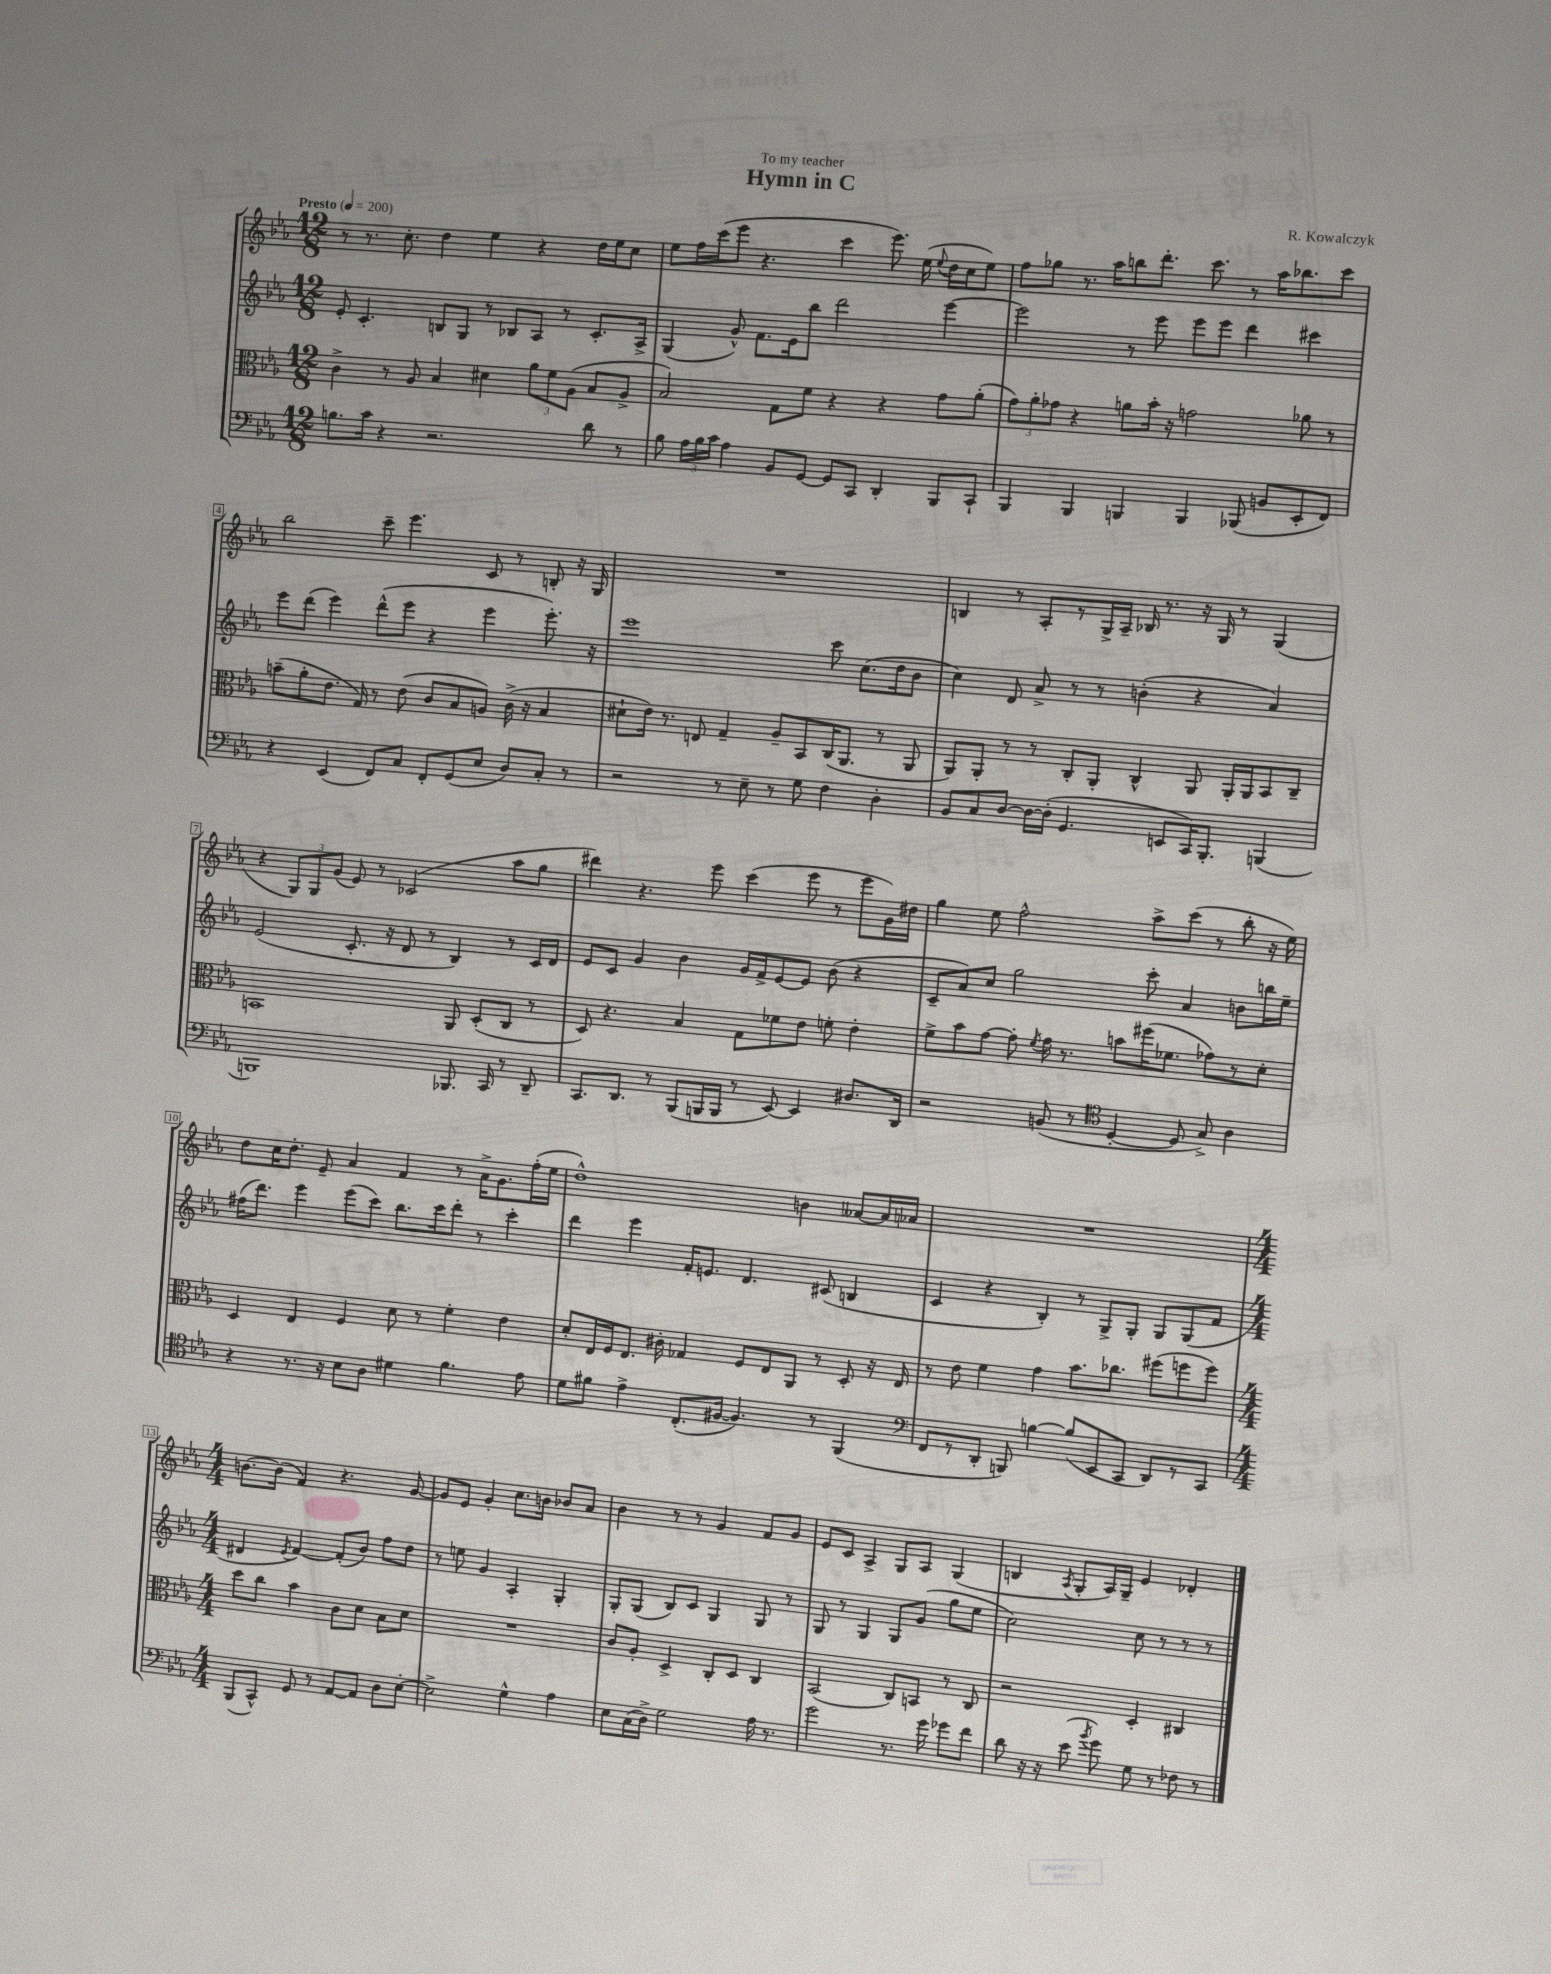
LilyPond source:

\header { title = "Hymn in C" composer = "R. Kowalczyk" dedication = "To my teacher" }
<<
\new StaffGroup <<
\new Staff = "s0" {
    \clef treble \key ees \major \numericTimeSignature \time 12/8 \tempo "Presto" 4 = 200
    \autoBeamOff r8 r8. c''8.-. d''4 ees''4 r4 d''16[ ees''16 c''8] |
    ees''8[ f''16 c'''16( ees'''8] r4. c'''4 ees'''8.) ees''16( \appoggiatura { ees''8 } d''16[ c''16 ees''8]) |
    f''8[ ges''8] r8. aes''16[ b''8 d'''8.]-. c'''8. r8 aes''16[ bes''8. c'''8] |
    bes''2 c'''8-- ees'''4. c'8 r8 b8-. r16 g16 |
    R1. |
    b4 r8 aes8[-. r8 g16-> aes16]-- bes16 r8. r16 g16 r8 g4( |
    r4 \tuplet 3/2 { g8[) g8 g'8]( } ees'8) r8 ces'2( aes''8[ g''8] |
    dis'''4) r4. ees'''8 c'''4( ees'''8 r8 ees'''8[ g'16) dis''16] |
    g''4 ees''8 f''2-^ aes''8[-> c'''8]( r8 bes''8-. r16 ees''16) |
    d''8[ c''16 d''8.]-. ees'8-- aes'4 f'4 r8 aes'16[-> g'8. f''16-.( ees''16] |
    d''1-^) b'4 aeses'8[~ aeses'16 aes'16] |
    R1. |
    \numericTimeSignature \time 4/4 b'8.[~ b'16]( f'4) r4. g'8~ |
    g'8[ ees'8] g'4-. c''8.[ b'16] bes'8[ aes'8] |
    bes'4 r8 r8 g'4 f'8[ g'8] |
    ees'8[ c'8] aes4-> g8[ aes8] g4( |
    b4 \acciaccatura { aes8 } g8[-. aes16) g16]-- ees'4 des'4-. \bar "|." |
}
\new Staff = "s1" {
    \clef treble \key ees \major \numericTimeSignature \time 12/8
    \autoBeamOff ees'8-. c'4.-. b8[ g8] r8 bes8[ aes8] r8 c'8.[-. aes16]-> |
    g4( g'8-^) f'8.[ ees'16 bes''8] d'''2 ees'''4~ |
    ees'''2 r8 ees'''8 ees'''8[ ees'''8] d'''4 cis'''4 |
    ees'''8[ d'''8]( ees'''4) d'''8[-^( ees'''8] r4 ees'''4 ees'''8.-.) r16 |
    ees'''1 c'''8 c''8.[( d''16 bes'8] |
    c''4) d'8 aes'8-> r8 r8 b'4-.( r4 aes'4) |
    ees'2( c'8.-. r16 d'8 r8 bes4) r8 c'16[ d'16] |
    ees'8[ c'8] g'4 bes'4 g'16[ f'16-> ees'8~ ees'8] bes'8( r4 |
    c'8[-- aes'8) c''8] g''2 c'''8-. aes'4 b'8[ b''16 ees''16]-- |
    fis''16[( d'''8.]) ees'''4 ees'''8[( c'''8]) bes''8.[ c'''16 d'''8]-. r8 c'''4-. |
    d'''4 ees'''4 f'16[-. e'8.] d'4. cis'8( b4 |
    c'4 r4 bes4-.) r8 g8[-> g8]-. g8[ g8( f'8] |
    \numericTimeSignature \time 4/4 dis'4 \acciaccatura { ees'8 } f'4~) f'8[-.( bes'8]) f''8[ d''8] |
    r8 e''8 g'4 aes4-. g4-. |
    g8[-. g8]( bes8[) c'8] g4 g8 r8 |
    g8 r8 g4 g8[ g'8]( g''8[ ees''8] |
    c''2) c''8 r8 r8 r8 \bar "|." |
}
\new Staff = "s2" {
    \clef alto \key ees \major \numericTimeSignature \time 12/8
    \autoBeamOff c'4-> r8 aes8 bes4 dis'4 \tuplet 3/2 { aes'8[ f'8 aes8]( } bes8[ aes8]-> |
    bes2) g8[ f'8] r4 r4 g'8[ aes'8]-.( |
    \tuplet 3/2 { g'8[) aes'8-. ges'8] } r4 a'8[ bes'16]-. r16 g'2 aes'8 r8 |
    b'8[--( aes'8-. ees'8.] g16) r8 ees'8( c'8[ bes8 a8]) c'16->( r16 bes4 |
    dis'8[-! ees'16]) r8. e8 g4-- aes8[-- bes,8 c16( aes,8.] r8 aes,8 |
    aes,8[) aes,8]-. r8 r8 c8[-. aes,8]-. c4-^ aes,8 aes,16[-. aes,16 bes,8 c8]-- |
    b,1 aes,8 d8[-.( c8] r8 |
    d8) r4. bes4 g8[ fes'8 ees'8] f'8-. ees'4-. |
    f'8[-> bes'8 g'8]~ g'8-. \acciaccatura { f'8 } g'16 r8. b'8[ fis''16( fes'8.] ges'8[) r8 d'8]-. |
    d4 ees4 f4 d'8 r8 f'4-. ees'4 |
    d'8[-. ees16 f16 ees8.] cis'16-. ges4 f8[ ees8 aes,8] r8 d8-. r16 ees16 |
    r8 ees'8 f'4 g'4 bes'8.[ ces''8.] fis''8[( f''8 f''8]) |
    \numericTimeSignature \time 4/4 d''8[ c''8] bes'4 c'8[ d'8] bes8[ d'8] |
    R1 |
    c'8[ aes8]-. d4-> c8[-. d8] c4 |
    bes,2( c8[) b,8] r8 c8 |
    r2 d4-. cis4 \bar "|." |
}
\new Staff = "s3" {
    \clef bass \key ees \major \numericTimeSignature \time 12/8
    \autoBeamOff b8.[ c'16] r4 r2. d'8 r8 |
    bes8 \tuplet 3/2 { aes16[ bes16 c'16] } aes4 bes,8[ g,8]~ g,8[ c,8] d,4-. bes,,8[ c,8]-! |
    bes,,4 bes,,4 b,,4 b,,4 bes,,8( b,8[ ees,8-. f,8]) |
    r4 ees,4( f,8[) c8] f,8[-. g,8( ees8] d8[) c8]-. r8 |
    r2 r8 ees8-- r8 g8 f4 d4-. |
    bes,8[ c8 d8]~ d16[~ d16]-.( g,4. e,8[ c,16) bes,,8.]-. b,,4( |
    b,,1) bes,,8. c,16 r8 d,8-- |
    c,8.[ d,8.] r8 bes,,8[( b,,16 b,,16] r8 ees,8~) ees,4 dis8.[ d,16] |
    r2 b,8( r8 \clef tenor d4~-. d8 g8->) aes4 |
    r4 r8. r16 bes8[ aes8] dis'4 f'4. ees'8 |
    d'8[ fis'8] ees'4-> c8.[-.( fis16]~ fis4.) r8 f,4( |
    \clef bass f,8[ r8 d,8]-. b,,8) b4~ b8[( ees,8 c,8] d,8[) r8 c,8] |
    \numericTimeSignature \time 4/4 bes,,8[( c,8]-^) g,8 r8 aes,8[~ aes,8] d8[ ees8]~-. |
    ees2-> g4-^ aes4 |
    ees8[ c16( d16]->) g2 aes16 r8. |
    g'2 r8. g'16 ges'8[ f'8] |
    d'8 r16 r16 ees'8( \acciaccatura { bes'8 } g'8) g8 r8 fes8 r8 \bar "|." |
}
>>
>>
\layout { \context { \Score \override BarNumber.stencil = #(make-stencil-boxer 0.1 0.3 ly:text-interface::print) } }
